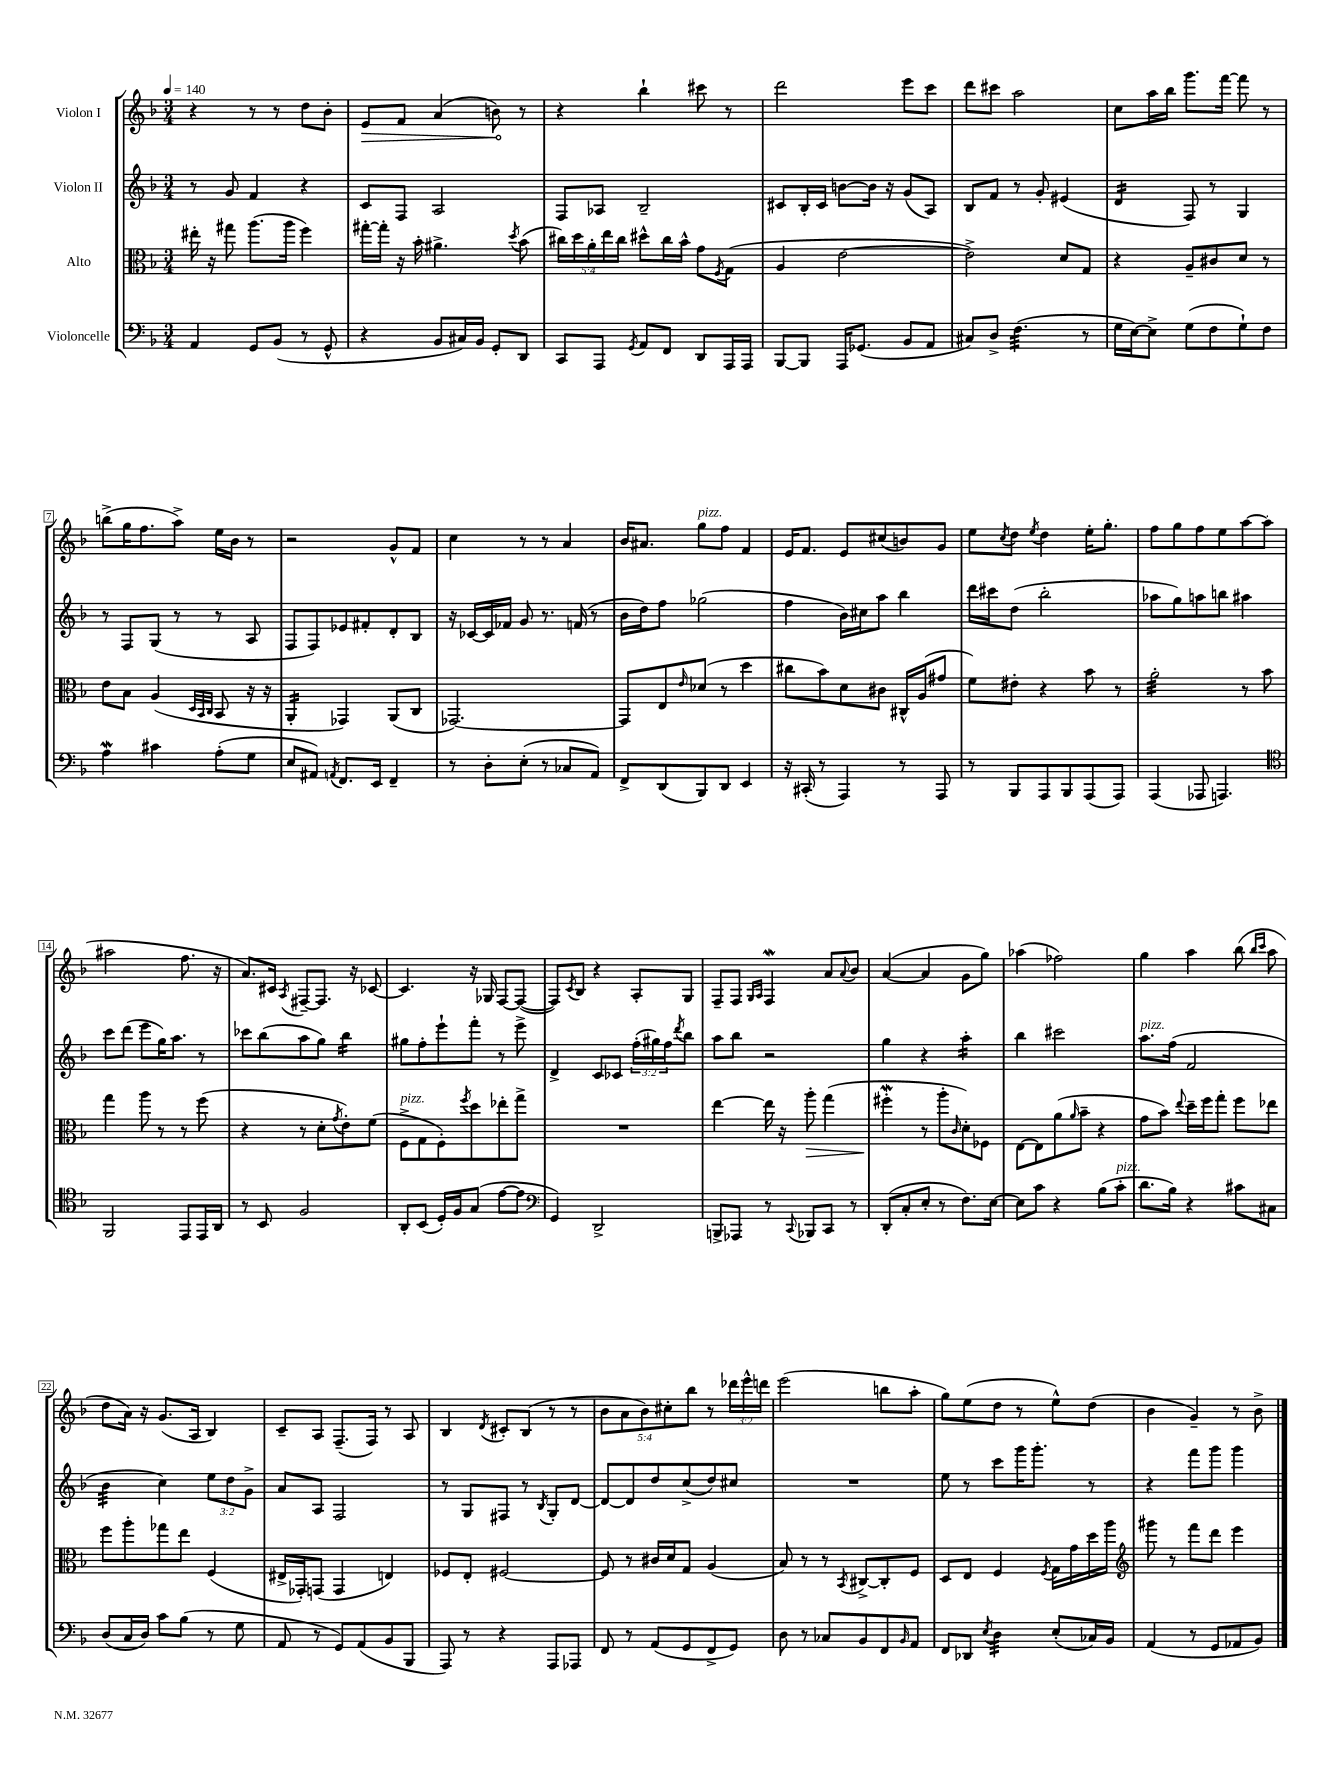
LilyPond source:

<<
\new StaffGroup <<
\new Staff = "s0" \with { instrumentName = "Violon I" } {
    \clef treble \key f \major \numericTimeSignature \time 3/4 \override Staff.TupletNumber.text = #tuplet-number::calc-fraction-text \tempo 4 = 140
    r4 r8 r8 d''8 bes'8-. |
    \once \override Hairpin.circled-tip = ##t e'8\> f'8 a'4( b'8\!) r8 |
    r4 bes''4-! cis'''8 r8 |
    d'''2 e'''8 c'''8 |
    d'''8 cis'''8 a''2 |
    c''8 a''16 bes''16 g'''8. f'''16~ f'''8 r8 |
    b''8->( g''16 f''8. a''8->) e''16 bes'16 r8 |
    r2 g'8-^ f'8 |
    c''4 r8 r8 a'4 |
    bes'16 ais'8. g''8^\markup { \italic "pizz." } f''8 f'4 |
    e'16 f'8. e'8 cis''8( b'8) g'8 |
    e''8 \acciaccatura { c''8 } d''8 \acciaccatura { e''8 } d''4 e''16-. g''8.-. |
    f''8 g''8 f''8 e''8 a''8~ a''8( |
    ais''2 f''8. r16 |
    a'8.) cis'16 \acciaccatura { a8 } fis8~-- fis8. r16 ces'8~ |
    ces'4. r16 ges16 f8~ f8~( |
    f8) \acciaccatura { c'8 } bes8 r4 a8-. g8 |
    f8-- f8 \grace { g16 a16 } f4\mordent a'8 \appoggiatura { a'8 } bes'8 |
    a'4~( a'4 g'8 g''8) |
    aes''4( fes''2) |
    g''4 a''4 bes''8( \grace { bes''16 c'''16 } a''8 |
    d''8 a'16) r16 g'8.( a16 bes4) |
    c'8-- a8 f8.--( f16) r8 a8 |
    bes4 \acciaccatura { d'8 } cis'8-. bes8( r8 r8 |
    \tuplet 5/4 { bes'8 a'8 bes'8) cis''8-. bes''8 } r8 \tuplet 3/2 { des'''16 e'''16-^ d'''16 } |
    e'''2( b''8 a''8-. |
    g''8) e''8( d''8 r8 e''8-^) d''8( |
    bes'4 g'4--) r8 bes'8-> \bar "|." |
}
\new Staff = "s1" \with { instrumentName = "Violon II" } {
    \clef treble \key f \major \numericTimeSignature \time 3/4 \override Staff.TupletNumber.text = #tuplet-number::calc-fraction-text
    r8 g'8 f'4 r4 |
    c'8 f8 a2 |
    f8 aes8 bes2-- |
    cis'8 bes16-. cis'16 b'8~ b'16 r16 g'8( a8) |
    bes8 f'8 r8 g'8-. eis'4( |
    d'4:16 f8) r8 g4 |
    r8 f8 g8( r8 r8 a8 |
    f8 f8) ees'8 fis'8-. d'8-. bes8 |
    r16 ces'16~ ces'16 fes'16 g'8 r8. f'16( r8 |
    bes'16 d''16) f''8 ges''2( |
    f''4 bes'16) cis''16 a''8 bes''4 |
    d'''16 cis'''16 d''8( bes''2-. |
    aes''8 g''8) a''8 b''8 ais''4 |
    c'''8 d'''8( e'''8 g''16) a''8. r8 |
    ces'''8 bes''8( a''8 g''8) bes''4:16 |
    gis''8 f''8-. e'''8-! f'''8-. r8 e'''8-> |
    d'4-> c'8 ces'8 \tuplet 3/2 { f''16-.( gis''16) f''16 } \acciaccatura { d'''8 } bes''8 |
    a''8 bes''8 r2 |
    g''4 r4 a''4:16-. |
    bes''4 cis'''2 |
    a''8.^\markup { \italic "pizz." } f''16( f'2 |
    bes'4:32 c''4) \tuplet 3/2 { e''8 d''8 g'8-> } |
    a'8 a8 f2 |
    r8 g8 fis8 r8 \acciaccatura { bes8 } g8-. d'8~ |
    d'8~ d'8 d''8 c''8->( d''8) cis''8 |
    R2. |
    e''8 r8 c'''8 g'''16 g'''8.-. r8 |
    r4 f'''8 g'''8 g'''4 \bar "|." |
}
\new Staff = "s2" \with { instrumentName = "Alto" } {
    \clef alto \key f \major \numericTimeSignature \time 3/4 \override Staff.TupletNumber.text = #tuplet-number::calc-fraction-text
    eis''16-. r16 gis''8 a''8.( a''16 f''4) |
    gis''16~-. gis''16-. r16 bes'16-. ais'4.-> \acciaccatura { d''8 } bes'8( |
    \tuplet 5/4 { cis''16) d''16 a'16-. e''16 cis''16 } dis''8-^ cis''16 bes'16-^ g'8 \acciaccatura { f8 } g8( |
    a4 e'2~ |
    e'2->) d'8 g8 |
    r4 a8-- cis'8 d'8 r8 |
    e'8 bes8 a4( \grace { d32 bes,32 c32 } bes,8 r16 r16 |
    a,4:16-. ges,4) a,8( c8 |
    ges,2.~) |
    ges,8 e8 \grace { e'16 } des'8( r8 d''4 |
    cis''8 bes'8) d'8 cis'8 cis16-^ a16( gis'8 |
    f'8) eis'8-. r4 bes'8 r8 |
    a'2:32-. r8 bes'8 |
    g''4 a''8 r8 r8 f''8( |
    r4 r8 d'8-. \acciaccatura { g'8 } e'8-.) f'8( |
    f8->^\markup { \italic "pizz." } g8 f8-.) \acciaccatura { f''8 } d''8 ees''8-. g''8-> |
    R2. |
    e''4~ e''16 r16 a''8-.\> g''4( |
    fis''4-.\mordent\! r8 a''8-. \grace { c'16 } d'8-.) fes8 |
    e8~ e8 a'8( \grace { a'16 } bes'8-- r4 |
    g'8 bes'8) \appoggiatura { e''8 } d''16-- f''16 g''8-. f''8 ees''8 |
    f''8 a''8-. ges''8 e''8 f4( |
    eis16-> ges,16-.) g,8( g,4 e4) |
    fes8 e8-. fis2~ |
    fis8 r8 cis'16 d'16 g8 a4( |
    bes8) r8 r8 \acciaccatura { bes,8 } cis8~-> cis8-. f8 |
    d8 e8 f4 \acciaccatura { f8 } g16 g'16 d''16 a''16 |
    \clef treble gis'''8 r8 f'''8 d'''8 e'''4 \bar "|." |
}
\new Staff = "s3" \with { instrumentName = "Violoncelle" } {
    \clef bass \key f \major \numericTimeSignature \time 3/4
    a,4 g,8 bes,8( r8 g,8-^ |
    r4 bes,8 cis16) bes,16 g,8-. d,8 |
    c,8 a,,8 \acciaccatura { g,8 } a,8 f,8 d,8 a,,16 a,,16 |
    bes,,8~ bes,,8 a,,16 ges,8.( bes,8 a,8 |
    cis8) d8-> f4.:32( r8 |
    g16 e16~) e8-> g8( f8 g8-!) f8 |
    a4\mordent cis'4 a8-.( g8 |
    e8 ais,8) \acciaccatura { a,8 } f,8. e,16 f,4-- |
    r8 d8-. e8-.( r8 ces8 a,8) |
    f,8-> d,8( bes,,8) d,8 e,4 |
    r16 cis,16-.( r8 a,,4) r8 a,,8 |
    r8 bes,,8 a,,8 bes,,8 a,,8( a,,8) |
    a,,4( aes,,8 a,,4.) |
    \clef tenor f,2 e,8 e,16 a,16 |
    r8 bes,8 f2 |
    a,8-. bes,8( d16-.) f16 g8( e'8~ e'8 |
    \clef bass g,4) d,2-> |
    b,,8-> aes,,8 r8 \appoggiatura { c,8 } bes,,8 c,8 r8 |
    d,8-.( c8-. e8-. r8 f8.) e16~ |
    e8 c'8 r4 bes8( c'8-.^\markup { \italic "pizz." } |
    d'8. bes16) r4 cis'8 cis8 |
    d8( c16 d16) c'8 bes8( r8 g8 |
    a,8 r8 g,8) a,8( bes,8 bes,,8 |
    a,,8) r8 r4 a,,8 aes,,8 |
    f,8 r8 a,8( g,8 f,8-> g,8) |
    d8 r8 ces8 bes,8 f,8 \grace { bes,16 } a,8 |
    f,8 des,8 \acciaccatura { e8 } d4:32 e8-.( ces16) bes,16 |
    a,4( r8 g,8 aes,8 bes,8) \bar "|." |
}
>>
>>
\layout { \context { \Score \override BarNumber.stencil = #(make-stencil-boxer 0.1 0.3 ly:text-interface::print) } }
